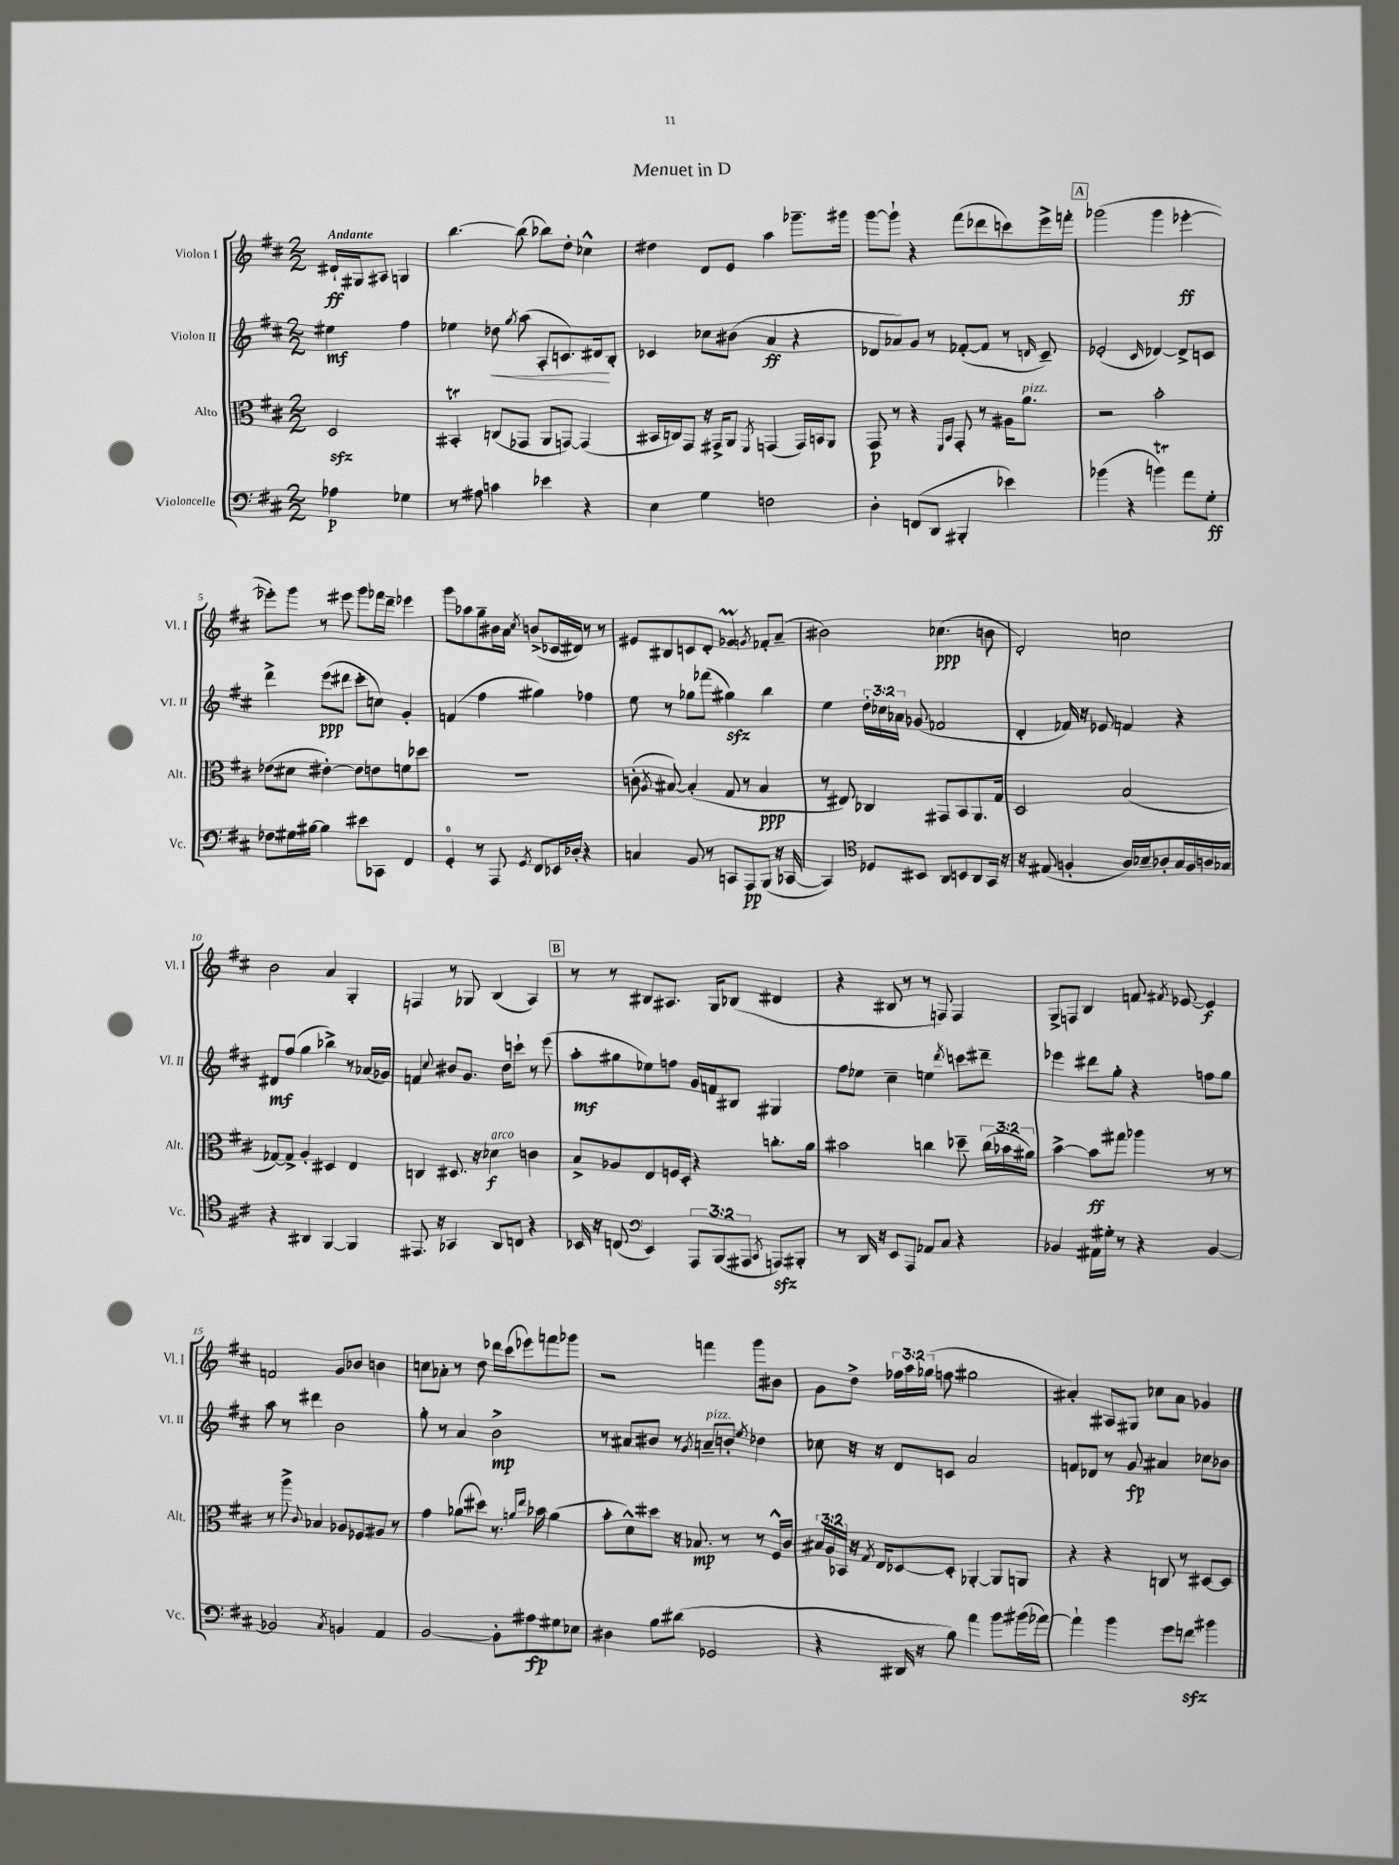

**kern	**kern	**kern	**kern
*staff4	*staff3	*staff2	*staff1
*clefF4	*clefC3	*clefG2	*clefG2
*k[f#c#]	*k[f#c#]	*k[f#c#]	*k[f#c#]
*M2/2	*M2/2	*M2/2	*M2/2
4A-	2D	4ee#	16d#`
.	.	.	16G#
.	.	.	8A#
4G-	.	4ff#	4G
=	=	=	=
8r	4BB#'	4ee-	[4.bb
8A#	.	.	.
4c	(8C	8dd-	.
.	.	8qgg	.
.	8GG-	(8aa	(8bb]
4e-	8AA	8A'	8bb-)
.	[8GG)	8.c)	8dd'
4r	(4GG]	.	4cc-^^
.	.	16d#	.
.	.	8B'	.
=	=	=	=
4E	16BB#	4c-	4dd#
.	16C)	.	.
.	8GG	.	.
4G	16r	8cc-	8d
.	16GG#^	.	.
.	8AA	(8b#	8e
.	8qFF#	.	.
2F	(4GG	4a	4aa
.	16GG)	4r	8.ggg-~
.	16BB	.	.
.	8AA	.	.
.	.	.	16ggg#
=	=	=	=
4D'	8GG	8d-	[8ggg
.	8r	8a-)	8ggg`]
(8FF	4r	8g	4r
8DD	.	8r	.
.	16qqFF#	.	.
.	16qqBB	.	.
4BBB#'	8GG'	([8f-'	(8fff#
.	8r	8f-]	8ddd-
4e-)	16A#	8r	8ccc)
.	8.a	.	.
.	.	16qqd	.
.	.	8c#~)	16eee^
.	.	.	16fff'
=	=	=	=
(4b-	2r	(2e-'	(2ggg-
4r	.	.	.
.	.	16qqc#	.
4b)	2b'	[4d-)	4ggg-
8a	.	8d-^]	[4eee-'
8G'	.	8c	.
=	=	=	=
8F-	(8e-	4ddd^	8eee-'])
16G#	8d#	.	8ggg
[16B#	.	.	.
4B#]	[4e#')	(8eee	8r
.	.	8ddd#	8eee#
8e#	8e#]	8ccc#'	8ggg
8CC-	8e	8cc)	16fff-
.	.	.	16ddd~
4FF#	8f	4g'	4eee-
.	8dd-	.	.
=	=	=	=
4GG'	1r	(4f	8ggg
.	.	.	8aa-
8r	.	4ff#	8gg~
8AAA	.	.	16b#
.	.	.	16a
8qGG	.	.	8qcc#
8FF#	.	4gg#)	(8b^
16EE-	.	.	16c-
16D-'	.	.	16d#)
4r	.	4ff-	8r
.	.	.	8r
=	=	=	=
4C	(8c'	8ee	8e#
.	8qA	.	.
.	[8B#)	8r	8B#
8BB	(4B#']	8gg-	8c
8r	.	(8fff-	8d'
8CC	8G	4gg#)	4g-
8AAA	8r	.	.
.	.	.	8qg
(8BBB	4B#	4bb	8f-'
16r	.	.	(8a~
[16CC-	.	.	.
=	=	=	=
4CC-])	8r	4ee	2b#)
.	8E#)	.	.
*clefC4	*	*	*
8D-	4C-	24dd'	.
.	.	24cc-	.
.	.	24a-	.
8BB#	.	(8g-	.
8AA	8GG#	2f-	(4.cc-
8BB	8BB	.	.
8AA	8.AA	.	.
16GG	.	.	8b
16r	16G	.	.
=	=	=	=
16r	2D	4d'	2d')
(8.E#	.	.	.
4F'	.	16f-)	.
.	.	16r	.
.	.	8e-	.
16A)	(2B	4f	2cc
16B-~	.	.	.
8A-'	.	.	.
16G	.	4r	.
16F	.	.	.
16A	.	.	.
16G-	.	.	.
=	=	=	=
4r	[8G-)	8d#	2b
.	8G-^]	(8ff#	.
4AA#	4A'	4gg	.
[4FF#	4D#	4bb-^)	4a
4FF#]	4E	8r	4G'
.	.	(16a-	.
.	.	16g-)	.
=	=	=	=
8.EE#	4C	4f	4F
16r	.	.	.
.	.	8qqcc#	.
4GG-	8.D#	8b#	8r
.	.	8.g	8G-
.	16r	.	.
8AA	4d-	.	(4B
.	.	16dd	.
8C	.	8ccc`	.
4r	4c	8r	4A)
.	.	(8eee	.
=	=	=	=
16BB-	8B^	8aa'	8r
16r	.	.	.
(8C	8A-	8gg#	8r
*clefF4	*	*	*
4EE)	8E	8ee-)	8B#
.	16F	8ff	8.A#
.	16D'	.	.
12AAA	4r	16g	.
.	.	16f	16G
(12BBB	.	.	.
.	.	8B#	(8B-
12AAA#	.	.	.
8qCC#	.	.	.
8AAA)	8.cc'	4G#	4d#
8BBB#'	.	.	.
.	16a	.	.
=	=	=	=
8r	2b#	8ff#	4r
16DD	.	8ee-	.
16r	.	.	.
8EE	.	4cc#~	8B#
8AAA	.	.	8r
8AA-	4cc	4ee	8r
8C#	.	.	8F)
.	.	8qddd	.
4r	8dd-~	8ccc	4F
.	(24cc	8ddd#~	.
.	24b-	.	.
.	24a#)	.	.
=	=	=	=
4BB-	[4b^	4eee-	8G^
.	.	.	8F
16AA#	8b]	8ddd#	4B
16G#'	.	.	.
8r	8gg#	8gg'	.
4r	4aa-	4r	8f
.	.	.	8qf#
.	.	.	[8e-
[4BB-	8r	8ff	4e-]
.	8r	8gg	.
=	=	=	=
2BB-]	8r	8aa	2f
.	8aa^	8r	.
.	8qqc#	.	.
.	4B-	4ddd#	.
8qC#	.	.	.
4BB	8A-	2b	8g
.	8F-	.	8b-
4AA	8A#	.	4b
.	8r	.	.
=	=	=	=
[2BB	4g	8gg'	8cc
.	.	8r	8a-'
.	(8a-	4a	8r
.	8dd#)	.	8dd
8BB']	8.r	2b^	16ddd-
.	.	.	(16ccc#
8A#	.	.	8eee-)
.	16qqa	.	.
.	16qqee	.	.
.	16b-	.	.
8G#	(4a	.	8fff
8E-	.	.	8ggg-
=	=	=	=
4D#	8b'	8r	2r
.	8d^^)	8a#	.
8B	8dd#	8b#	.
(8d#	16r	8r	.
.	8.B-	.	.
.	.	8qg	.
2GG-	.	8a~	4fff
.	8r	8b'	.
.	.	8qee	.
.	8r	4dd-	8ggg
.	16F#^^	.	8b#
.	16c#	.	.
=	=	=	=
4r	24B#	8cc-	8g
.	24A	.	.
.	24BB-	.	.
.	16r	16r	8dd^
.	8qG	.	.
.	16E	16r	.
16DD#	[8D-	8d	24ff-
.	.	.	24aa
16r	.	.	.
.	.	.	(24gg-
8B)	8D-']	8c	8ff
4a	[4AA-'	2a	2gg#
8b	8AA-]	.	.
(16b#	8AA	.	.
[16a-)	.	.	.
=	=	=	=
4a-`]	4r	8f	4a#')
.	.	8d-	.
4b	4r	8r	8A#
.	.	8g	8G#
8g	8C	4a#	8cc-
8f	8r	.	8a#
4b#	[8D#	8cc-	4g-
.	8D#]	8b-	.
==	==	==	==
*-	*-	*-	*-
